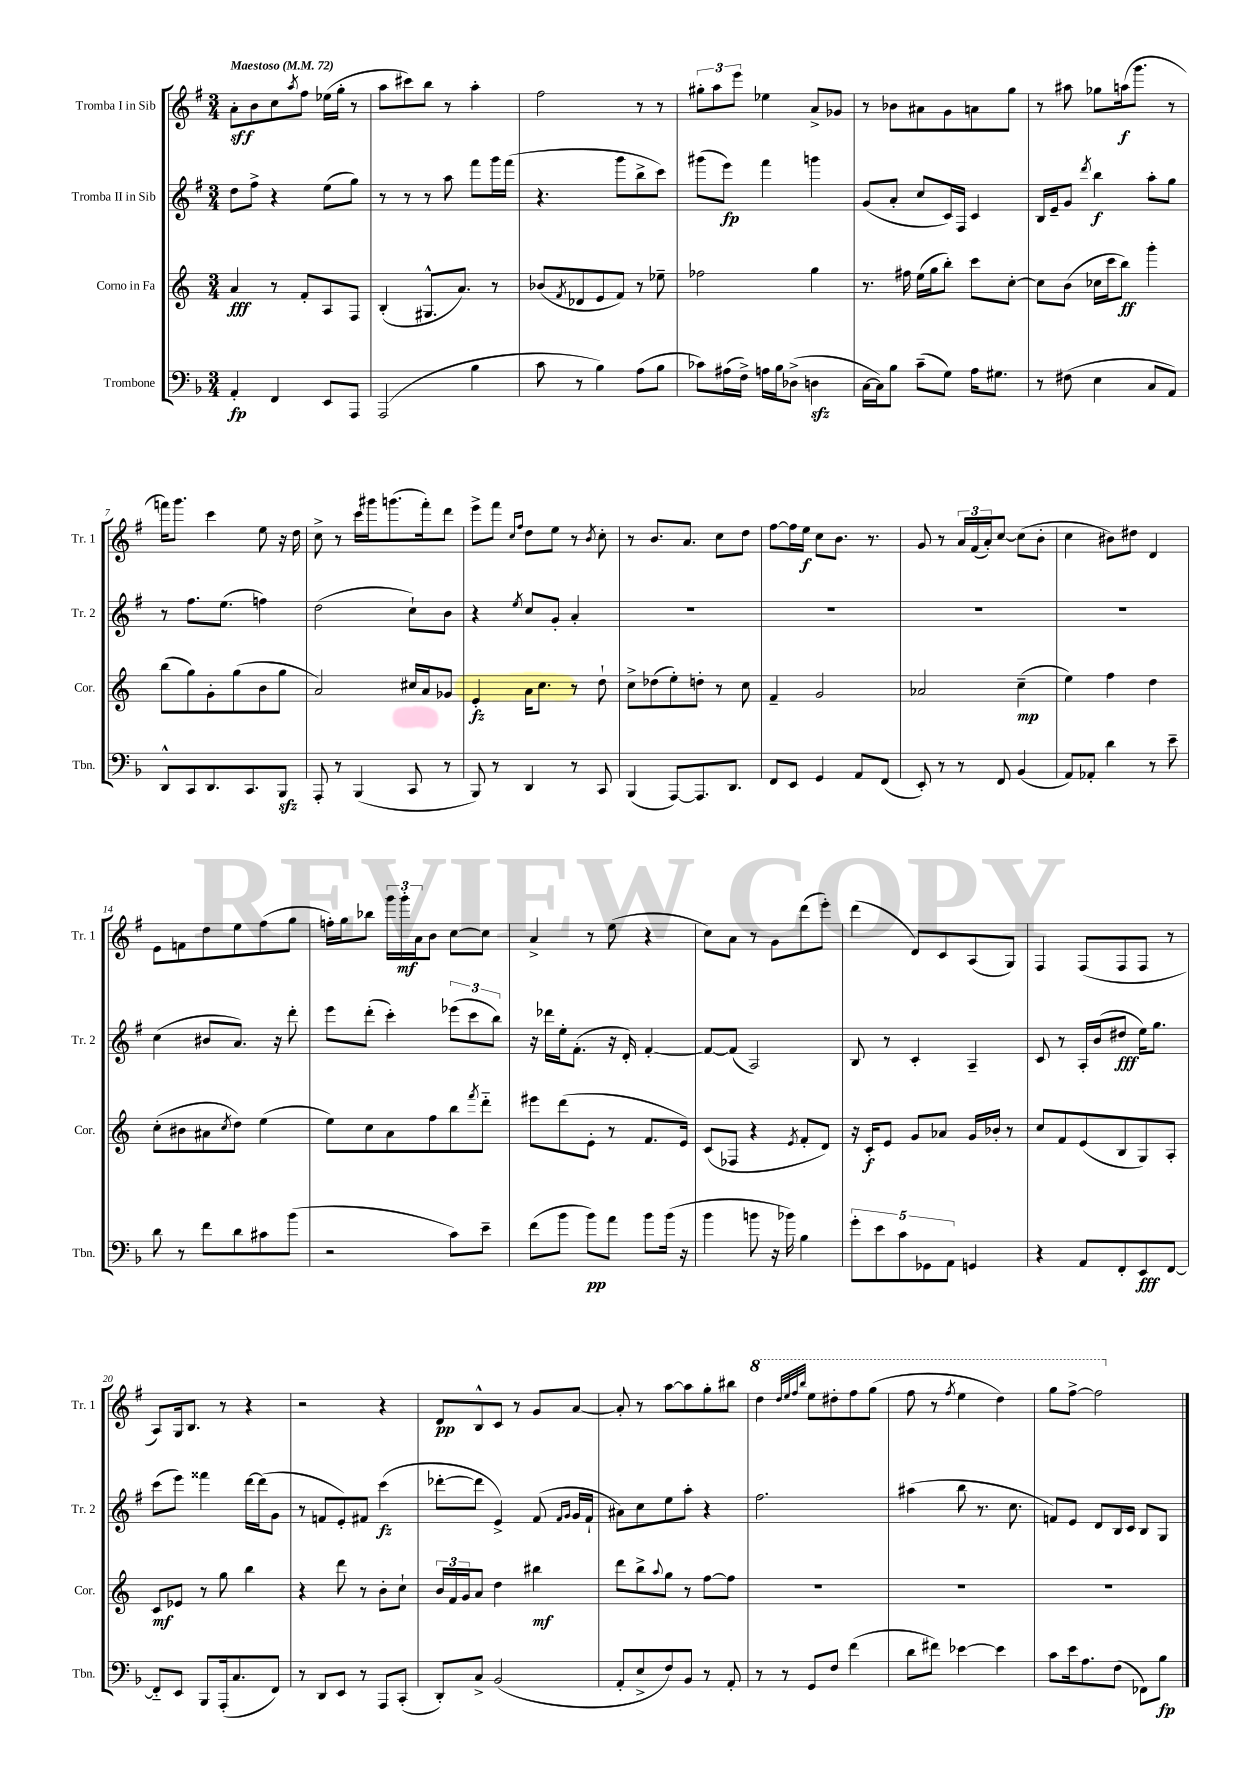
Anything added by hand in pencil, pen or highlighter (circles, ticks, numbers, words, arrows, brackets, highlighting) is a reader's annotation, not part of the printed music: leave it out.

**kern	**dynam	**kern	**dynam	**kern	**dynam	**kern	**dynam
*part4	*part4	*part3	*part3	*part2	*part2	*part1	*part1
*staff4	*staff4	*staff3	*staff3	*staff2	*staff2	*staff1	*staff1
*I"Trombone	*	*I"Corno in Fa	*	*I"Tromba II in Sib	*	*I"Tromba I in Sib	*
*I'Tbn.	*	*I'Cor.	*	*I'Tr. 2	*	*I'Tr. 1	*
*clefF4	*	*clefG2	*	*clefG2	*	*clefG2	*
*k[b-]	*	*k[]	*	*k[f#]	*	*k[f#]	*
*M3/4	*	*M3/4	*	*M3/4	*	*M3/4	*
*MM72	*	*MM72	*	*MM72	*	*MM72	*
=1	=1	=1	=1	=1	=1	=1	=1
!	!	!	!	!	!	!LO:TX:a:B:t=Maestoso	!
4AA'/	fp	4a/	fff	8dd\L	.	8a'\L	sff
.	.	.	.	8ff#^\J	.	8b\	.
4FF/	.	8r	.	4r	.	8cc\	.
.	.	.	.	.	.	8qaa/	.
.	.	8f'/L	.	.	.	8ff#\J	.
8EE/L	.	8A/	.	(8ee\L	.	(16ee-X\LL	.
.	.	.	.	.	.	16gg'\JJ	.
8AAA/J	.	8F/J	.	8gg\J)	.	8r	.
=2	=2	=2	=2	=2	=2	=2	=2
(2AAA/	.	(4B'/	.	8r	.	8aa\L	.
.	.	.	.	8r	.	8ccc#X\)	.
.	.	8.G#X^^/L	.	8r	.	8bb\J	.
.	.	.	.	8aa\	.	8r	.
.	.	8.a/J)	.	.	.	.	.
4B-\	.	.	.	8fff#\L	.	4aa'\	.
.	.	8r	.	16ggg\L	.	.	.
.	.	.	.	(16fff#\JJ	.	.	.
=3	=3	=3	=3	=3	=3	=3	=3
8c\	.	(8b-X/L	.	4.r	.	2ff#\	.
.	.	8qf/	.	.	.	.	.
8r	.	8d-X/	.	.	.	.	.
4B-\)	.	8e/	.	.	.	.	.
.	.	8f/J)	.	8ggg\L	.	.	.
(8A\L	.	8r	.	8bb^\	.	8r	.
8B-\J	.	8ee-X~\	.	8ccc\J)	.	8r	.
=4	=4	=4	=4	=4	=4	=4	=4
8c-X\L)	.	2ff-X\	.	(8ggg#X\L	.	12gg#X'\L	.
.	.	.	.	.	.	12aa\	.
(16A#X\L	.	.	.	8eee\J)	fp	.	.
.	.	.	.	.	.	12eee\J	.
16F^\JJ)	.	.	.	.	.	.	.
16An\LL	.	.	.	4fff#\	.	4ee-X\	.
16B-\J	.	.	.	.	.	.	.
(8D-X^\J	.	.	.	.	.	.	.
4Dnzz\	.	4gg\	.	4gggn\	.	8a^/L	.
.	.	.	.	.	.	8g-X/J	.
=5	=5	=5	=5	=5	=5	=5	=5
[16C\LL	.	8.r	.	(8g/L	.	8r	.
16C\J])	.	.	.	.	.	.	.
8B-\J	.	.	.	8a'/J	.	8b-X\L	.
.	.	16ff#X\	.	.	.	.	.
(8c~\L	.	(16ee\LL	.	8cc/L	.	8a#X\	.
.	.	16gg\J	.	.	.	.	.
8G\J)	.	8bb'\J)	.	16c/L)	.	8g\	.
.	.	.	.	16F#/JJ	.	.	.
16A\KL	.	8ccc\L	.	4c/	.	8an\	.
8.G#X\J	.	.	.	.	.	.	.
.	.	[8cc'\J	.	.	.	8gg\J	.
=6	=6	=6	=6	=6	=6	=6	=6
8r	.	8cc\L]	.	16B/LL	.	8r	.
.	.	.	.	16e~/J	.	.	.
(8F#X\	.	(8b\J	.	8g/J	.	8aa#X\	.
.	.	.	.	8qddd/	.	.	.
4E\	.	16cc-X\LL	.	4bb\	f	8gg-X\L	.
.	.	16ccc\J	.	.	.	.	.
.	.	8bb\J)	ff	.	.	(16aan\k	f
.	.	.	.	.	.	8.ggg\J	.
8C/L	.	4ggg'\	.	8aa'\L	.	.	.
8AA/J)	.	.	.	8gg\J	.	8r	.
!!LO:LB:g=z
=7	=7	=7	=7	=7	=7	=7	=7
8DD^^/L	.	(8bb\L	.	8r	.	16fffn\KL)	.
.	.	.	.	.	.	8.ggg\J	.
8CC/	.	8gg\)	.	8.ff#\L	.	.	.
8.DD/	.	8g'\	.	.	.	4ccc\	.
.	.	.	.	(8.ee\J	.	.	.
.	.	(8gg\	.	.	.	.	.
8.CC/	.	.	.	.	.	.	.
.	.	8b\	.	4ffn\)	.	8ee\	.
8BBB-zz/J	.	8gg\J	.	.	.	16r	.
.	.	.	.	.	.	16dd\	.
=8	=8	=8	=8	=8	=8	=8	=8
8AAA'/	.	2a/)	.	(2dd\	.	8cc^\	.
8r	.	.	.	.	.	8r	.
(4BBB-/	.	.	.	.	.	16ccc\LL	.
.	.	.	.	.	.	16ggg#X\J	.
.	.	.	.	.	.	(8.gggn\	.
8CC/	.	16cc#X/LL	.	8cc`\L)	.	.	.
.	.	16a/J	.	.	.	16fff#'\k)	.
8r	.	8g-X/J	.	8b\J	.	8ddd\J	.
=9	=9	=9	=9	=9	=9	=9	=9
8BBB-/)	.	4e'/	fz	4r	.	8eee^\L	.
8r	.	.	.	.	.	8fff#\J	.
.	.	.	.	.	.	16qqcc/LL	.
.	.	.	.	8qee/	.	16qqff#/JJ	.
4DD/	.	16a\KL	.	8cc/L	.	8dd\L	.
.	.	8.cc\J	.	.	.	.	.
.	.	.	.	8g'/J	.	8ee\J	.
8r	.	8r	.	4a'/	.	8r	.
.	.	.	.	.	.	8qb/	.
8CC/	.	8dd`\	.	.	.	8cc'\	.
=10	=10	=10	=10	=10	=10	=10	=10
(4BBB-/	.	8cc^\L	.	2.r	.	8r	.
.	.	(8dd-X\	.	.	.	8.b/L	.
[8AAA/L)	.	8ee'\)	.	.	.	.	.
.	.	.	.	.	.	8.a/J	.
8.AAA/]	.	8ddn'\J	.	.	.	.	.
.	.	8r	.	.	.	8cc\L	.
8.DD/J	.	.	.	.	.	.	.
.	.	8cc\	.	.	.	8dd\J	.
=11	=11	=11	=11	=11	=11	=11	=11
8FF/L	.	4f~/	.	2.r	.	[8ff#\L	.
8EE/J	.	.	.	.	.	16ff#\L]	.
.	.	.	.	.	.	16ee\JJ	f
4GG/	.	2g/	.	.	.	8cc\L	.
.	.	.	.	.	.	8.b\J	.
8AA/L	.	.	.	.	.	.	.
.	.	.	.	.	.	8.r	.
(8FF/J	.	.	.	.	.	.	.
=12	=12	=12	=12	=12	=12	=12	=12
8EE'/)	.	2a-X/	.	2.r	.	8g/	.
8r	.	.	.	.	.	8r	.
8r	.	.	.	.	.	24a/LL	.
.	.	.	.	.	.	(24f#/	.
.	.	.	.	.	.	24a'/J)	.
8FF/	.	.	.	.	.	[8cc/J	.
(4BB-/	.	(4cc~\	mp	.	.	(8cc\L]	.
.	.	.	.	.	.	8b'\J	.
=13	=13	=13	=13	=13	=13	=13	=13
8AA/L)	.	4ee\)	.	2.r	.	4cc\	.
8AA-X'/J	.	.	.	.	.	.	.
4d\	.	4ff\	.	.	.	8b#X\L)	.
.	.	.	.	.	.	8dd#X\J	.
8r	.	4dd\	.	.	.	4d/	.
8e~\	.	.	.	.	.	.	.
!!LO:LB:g=z
=14	=14	=14	=14	=14	=14	=14	=14
8d\	.	(8cc'\L	.	(4cc\	.	8e\L	.
8r	.	8b#X\	.	.	.	8fn\	.
8f\L	.	8a#X\	.	8b#X/L	.	8dd\	.
.	.	8qcc/	.	.	.	.	.
8d\	.	8dd\J)	.	8.a/J)	.	8ee\	.
8c#X\	.	(4ee\	.	.	.	(8ff#\	.
.	.	.	.	16r	.	.	.
(8b-\J	.	.	.	8ddd'\	.	8gg\J	.
=15	=15	=15	=15	=15	=15	=15	=15
2r	.	8ee\L)	.	8eee\L	.	16ffn'\LL)	.
.	.	.	.	.	.	16gg\J	.
.	.	8cc\	.	(8ddd'\J	.	8bb-X\J	.
.	.	8a\	.	4ccc'\)	.	24ggg\LL	.
.	.	.	.	.	.	24ggg'\	mf
.	.	.	.	.	.	24a\J	.
.	.	8ff\	.	.	.	8b\J	.
8c\L)	.	8bb\	.	(12eee-X\L	.	[8cc\L	.
.	.	.	.	12ccc\	.	.	.
.	.	8qfff/	.	.	.	.	.
8e~\J	.	8ddd\J	.	.	.	8cc\J]	.
.	.	.	.	12bb\J)	.	.	.
=16	=16	=16	=16	=16	=16	=16	=16
(8f\L	.	8eee#X\L	.	16r	.	4a^/	.
.	.	.	.	16ddd-X\LL	.	.	.
8b-\J	.	(8ddd\	.	16ee'\J	.	.	.
.	.	.	.	(8.f#'\J	.	.	.
8b-\L)	pp	8e'\J	.	.	.	8r	.
8a\J	.	8r	.	16r	.	(8ee\	.
.	.	.	.	16d'/)	.	.	.
8b-\L	.	8.f/L	.	[4f#'/	.	4r	.
(16b-\Jk	.	.	.	.	.	.	.
16r	.	16e/Jk)	.	.	.	.	.
=17	=17	=17	=17	=17	=17	=17	=17
4b-\	.	(8c/L	.	8f#/L_	.	8cc\L)	.
.	.	8F-X/J	.	(8f#/J]	.	8a\J	.
8bn\	.	4r	.	2A/)	.	8r	.
16r	.	.	.	.	.	8g\L	.
16b-X\)	.	.	.	.	.	.	.
.	.	8qe/	.	.	.	.	.
4B-\	.	8f'/L	.	.	.	(8ddd\	.
.	.	8d/J)	.	.	.	8eee'\J)	.
=18	=18	=18	=18	=18	=18	=18	=18
10g'\L	.	16r	.	8B/	.	(4ddd\	.
.	.	16c'/KL	f	.	.	.	.
10e\	.	.	.	.	.	.	.
.	.	8e/J	.	8r	.	.	.
10c\	.	.	.	.	.	.	.
.	.	8g/L	.	4c'/	.	8d/L)	.
10GG-X\	.	.	.	.	.	.	.
.	.	8a-X/J	.	.	.	8c/	.
10AA\J	.	.	.	.	.	.	.
4GGn/	.	16g/LL	.	4A~/	.	(8A/	.
.	.	16b-X'/JJ	.	.	.	.	.
.	.	8r	.	.	.	8G/J)	.
=19	=19	=19	=19	=19	=19	=19	=19
4r	.	8cc/L	.	8c/	.	4F#/	.
.	.	8f/	.	8r	.	.	.
8AA/L	.	(8e/	.	16A'/LL	.	(8F#/L	.
.	.	.	.	(16b/J	.	.	.
8FF'/	.	8B/	.	8dd#X/J	fff	8F#/	.
8EE/	fff	8G/)	.	16ee\KL)	.	8F#/J	.
.	.	.	.	8.gg\J	.	.	.
[8FF/J	.	8A'/J	.	.	.	8r	.
!!LO:LB:g=z
=20	=20	=20	=20	=20	=20	=20	=20
8FF/L]	.	8c/L	mf	(8ccc\L	.	8A/L)	.
8EE/J	.	8e-X/J	.	8eee\J)	.	16G/k	.
.	.	.	.	.	.	8.B/J	.
8BBB-/L	.	8r	.	4fff##X\	.	.	.
(16AAA'/k	.	8gg\	.	.	.	8r	.
8.C/	.	.	.	.	.	.	.
.	.	4bb\	.	[16ddd\LL	.	4r	.
.	.	.	.	(16ddd\J]	.	.	.
8FF/J)	.	.	.	8g\J	.	.	.
=21	=21	=21	=21	=21	=21	=21	=21
8r	.	4r	.	8r	.	2r	.
8DD/L	.	.	.	8fn/L	.	.	.
8EE/J	.	8ddd\	.	8e'/)	.	.	.
8r	.	8r	.	8f#X/J	.	.	.
8AAA/L	.	8b'\L	.	(4ccc\	fz	4r	.
(8CC'/J	.	8cc`\J	.	.	.	.	.
=22	=22	=22	=22	=22	=22	=22	=22
8DD'/L)	.	24b/LL	.	[8ddd-X'\L	.	8d/L	pp
.	.	24f/	.	.	.	.	.
.	.	24g/J	.	.	.	.	.
8C^/J	.	8a/J	.	8ddd-\J]	.	8B^^/	.
(2BB-/	.	4dd\	.	4e^/)	.	8c/J	.
.	.	.	.	.	.	8r	.
.	.	4bb#X\	mf	(8f#/	.	8g/L	.
.	.	.	.	16qqf#/LL	.	.	.
.	.	.	.	16qqg/JJ	.	.	.
.	.	.	.	16g/LL	.	[8a/J	.
.	.	.	.	16f#`/JJ	.	.	.
=23	=23	=23	=23	=23	=23	=23	=23
8AA'/L	.	8ddd\L	.	8a#X\L)	.	8a'/]	.
8E^/	.	8bb^\	.	8cc\	.	8r	.
.	.	8qqaa/	.	.	.	.	.
8F/)	.	8gg\J	.	8ee\	.	[8aa\L	.
8BB-/J	.	8r	.	8aa'\J	.	8aa\]	.
8r	.	[8ff\L	.	4r	.	8gg'\	.
8AA'/	.	8ff\J]	.	.	.	8bb#X\J	.
=24	=24	=24	=24	=24	=24	=24	=24
*	*	*	*	*	*	*8va	*
8r	.	2.r	.	2.ff#\	.	4ddd\	.
8r	.	.	.	.	.	.	.
.	.	.	.	.	.	32qqddd/LLL	.
.	.	.	.	.	.	32qqeee/	.
.	.	.	.	.	.	32qqfff#/	.
.	.	.	.	.	.	32qqbbb/JJJ	.
8GG/L	.	.	.	.	.	8eee\L	.
8F/J	.	.	.	.	.	8ddd#X'\	.
(4f\	.	.	.	.	.	8fff#\	.
.	.	.	.	.	.	(8ggg\J	.
=25	=25	=25	=25	=25	=25	=25	=25
8d\L	.	2.r	.	(4aa#X\	.	8fff#\	.
8f#X\J)	.	.	.	.	.	8r	.
.	.	.	.	.	.	8qfff#/	.
[4e-X\	.	.	.	8bb\	.	4eee\	.
.	.	.	.	8.r	.	.	.
4e-\]	.	.	.	.	.	4ddd\)	.
.	.	.	.	8.cc\	.	.	.
=26	=26	=26	=26	=26	=26	=26	=26
8c\L	.	2.r	.	8fn/L)	.	8ggg\L	.
16e\k	.	.	.	8e/J	.	[8fff#^\J	.
8.A\	.	.	.	.	.	.	.
.	.	.	.	8d/L	.	2fff#\]	.
(8F\J	.	.	.	16B/L	.	.	.
.	.	.	.	16c/JJ	.	.	.
8FF-X\L)	.	.	.	8B/L	.	.	.
8B-\J	fp	.	.	8G/J	.	.	.
*	*	*	*	*	*	*X8va	*
==	==	==	==	==	==	==	==
*-	*-	*-	*-	*-	*-	*-	*-
